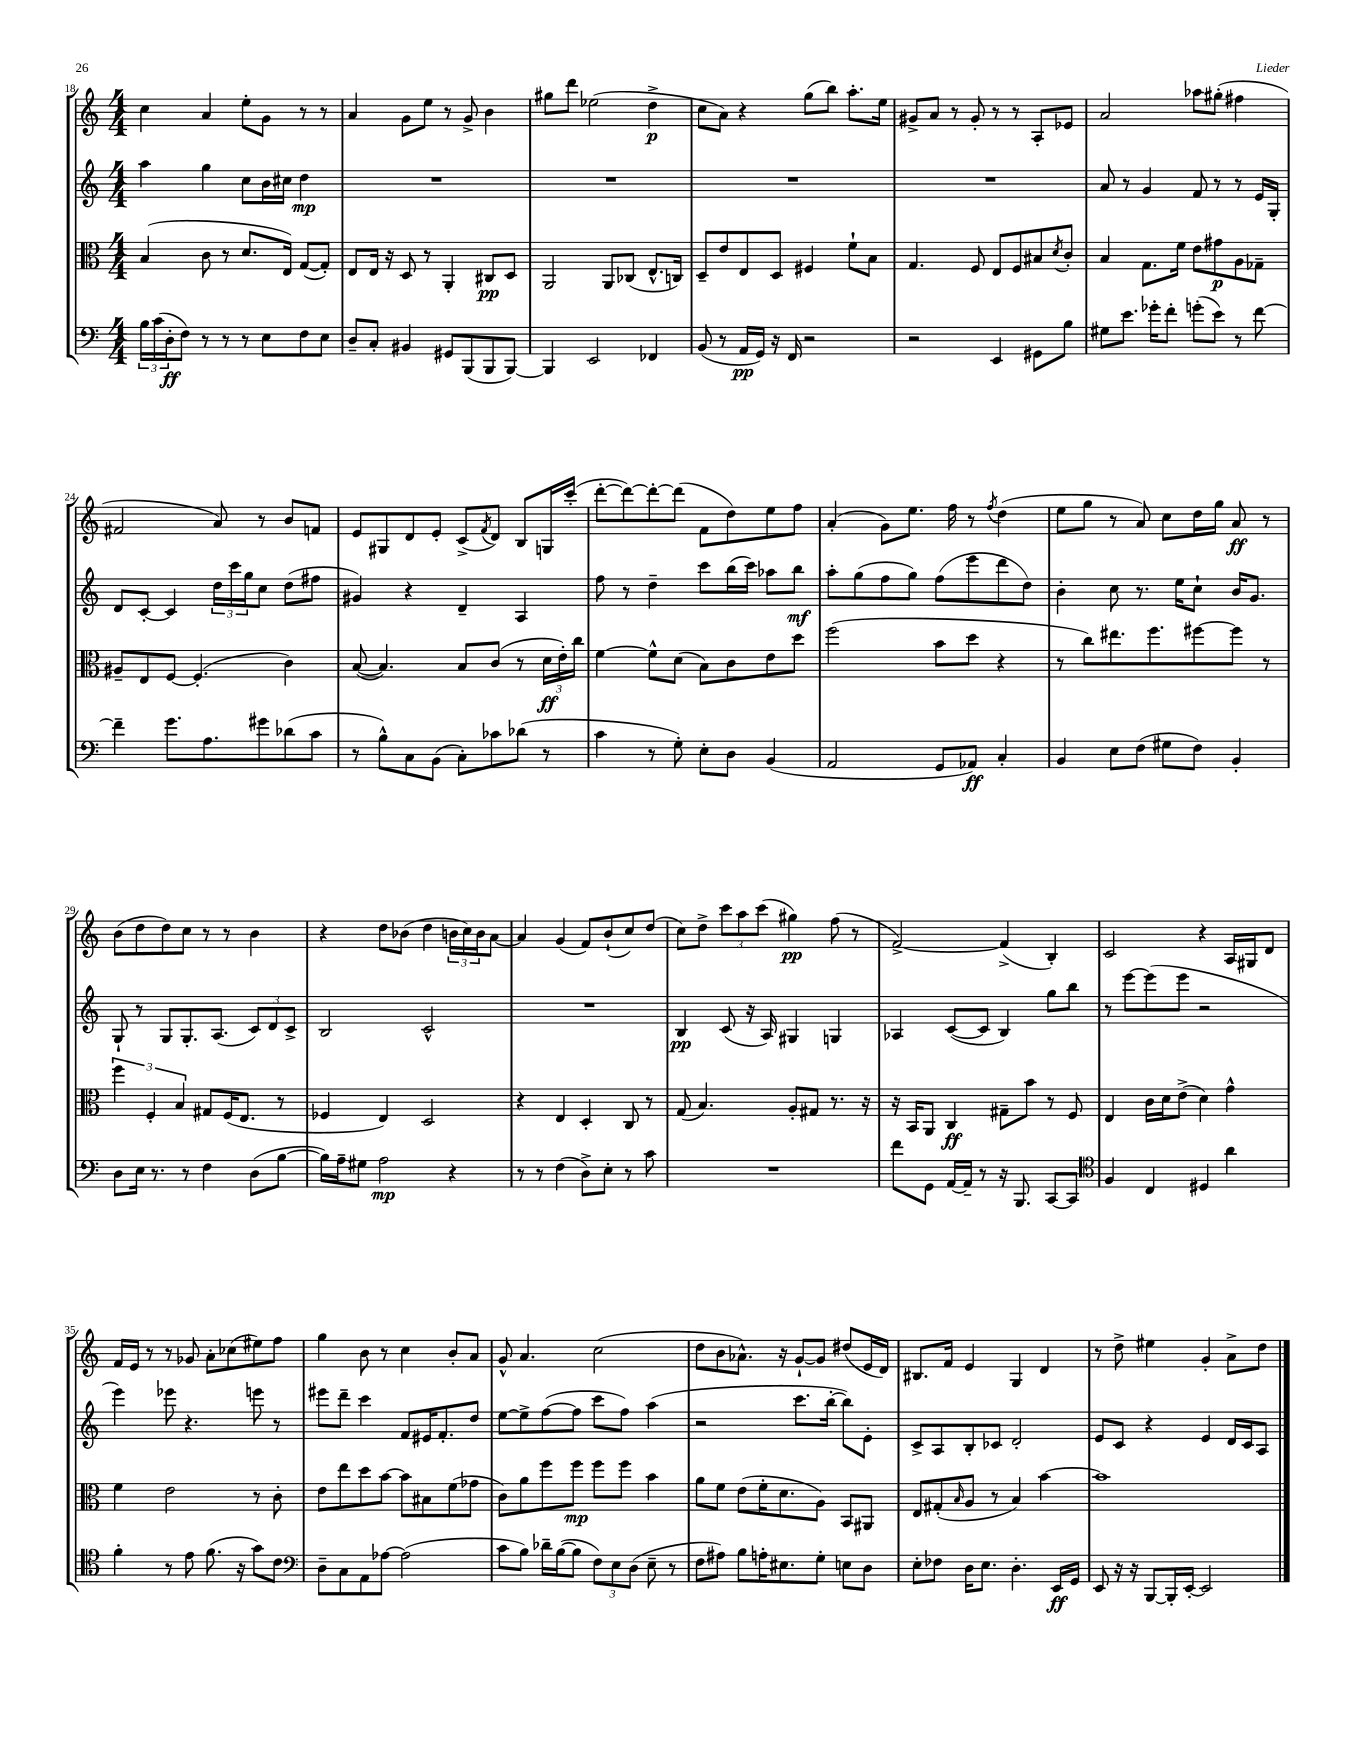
<<
\new StaffGroup <<
\new Staff = "s0" {
    \clef treble \key c \major \numericTimeSignature \time 4/4
    c''4 a'4 e''8-. g'8 r8 r8 |
    a'4 g'8 e''8 r8 g'8-> b'4 |
    gis''8 d'''8 ees''2( d''4->\p |
    c''8 a'8) r4 g''8( b''8) a''8.-. e''16 |
    gis'8-> a'8 r8 gis'8-. r8 r8 a8-. ees'8 |
    a'2 aes''8 gis''8-.( fis''4 |
    fis'2 a'8) r8 b'8 f'8 |
    e'8 gis8 d'8 e'8-. c'8->( \acciaccatura { f'8 } d'8) b8 g16 c'''16-.( |
    d'''8~-. d'''8~) d'''8~-. d'''8( f'8 d''8) e''8 f''8 |
    a'4-.( g'8) e''8. f''16 r8 \acciaccatura { f''8 } d''4( |
    e''8 g''8 r8 a'8) c''8 d''16 g''16 a'8\ff r8 |
    b'8( d''8 d''8) c''8 r8 r8 b'4 |
    r4 d''8 bes'8( d''4 \tuplet 3/2 { b'16 c''16) b'16 } a'8~ |
    a'4 g'4( f'8) b'8-!( c''8) d''8( |
    c''8) d''8-> \tuplet 3/2 { c'''8 a''8 c'''8( } gis''4\pp) f''8( r8 |
    f'2~->) f'4->( b4-.) |
    c'2 r4 a16 gis16 d'8 |
    f'16 e'16 r8 r8 ges'8 a'8-. ces''8( eis''8) f''8 |
    g''4 b'8 r8 c''4 b'8-. a'8 |
    g'8-^ a'4. c''2( |
    d''8 b'8 aes'8.-^) r16 g'8~-! g'8 dis''8( e'16 d'16) |
    bis8. f'16 e'4 g4 d'4 |
    r8 d''8-> eis''4 g'4-. a'8-> d''8 \bar "|." |
}
\new Staff = "s1" {
    \clef treble \key c \major \numericTimeSignature \time 4/4
    a''4 g''4 c''8 b'16 cis''16 d''4\mp |
    R1 |
    R1 |
    R1 |
    R1 |
    a'8 r8 g'4 f'8 r8 r8 e'16 g16-. |
    d'8 c'8~-. c'4 \tuplet 3/2 { d''16 c'''16 g''16 } c''8 d''8( fis''8 |
    gis'4) r4 d'4-- a4 |
    f''8 r8 d''4-- c'''8 b''16( c'''16) aes''8 b''8\mf |
    a''8-. g''8( f''8 g''8) f''8( e'''8 d'''8 d''8) |
    b'4-. c''8 r8. e''16 c''8-! b'16 g'8. |
    g8-! r8 g8 g8.-. a8.( \tuplet 3/2 { c'8) d'8 c'8-> } |
    b2 c'2-^ |
    R1 |
    b4\pp c'8( r16 a16) gis4 g4 |
    aes4 c'8~( c'8 b4) g''8 b''8 |
    r8 e'''8~ e'''8( e'''8 r2 |
    e'''4) ees'''8 r4. e'''8 r8 |
    eis'''8 d'''8-- c'''4 f'8 eis'16 f'8.-. d''8 |
    e''8~ e''8-> f''8~( f''8 c'''8 f''8) a''4( |
    r2 c'''8. b''16~-. b''8) e'8-. |
    c'8-> a8 b8-. ces'8 d'2-. |
    e'8 c'8 r4 e'4 d'16 c'16 a8 \bar "|." |
}
\new Staff = "s2" {
    \clef alto \key c \major \numericTimeSignature \time 4/4
    b4( c'8 r8 d'8. e16) g8~( g8-.) |
    e8 e16 r16 d8 r8 a,4-. cis8\pp d8 |
    a,2 a,8 ces8( e8.-^ c16) |
    d8-- e'8 e8 d8 fis4 f'8-! b8 |
    g4. f8 e8 f8 bis8 \acciaccatura { d'8 } c'8-. |
    b4 g8. f'16 e'8 gis'8\p a8 ges8-- |
    ais8-- e8 f8~ f4.-.( c'4) |
    b8~( b4.) b8 c'8( r8 \tuplet 3/2 { d'16\ff e'16-.) c''16 } |
    f'4~ f'8-^ d'8( b8) c'8 e'8 d''8 |
    f''2( b'8 d''8 r4 |
    r8 c''8) eis''8. f''8. fis''8~ fis''8 r8 |
    \tuplet 3/2 { f''4 f4-. b4 } gis8 f16( e8. r8 |
    fes4 e4) d2 |
    r4 e4 d4-. c8 r8 |
    g8( b4.) a8-. gis8 r8. r16 |
    r16 b,16 a,8 c4\ff gis8-- b'8 r8 f8 |
    e4 c'16 d'16 e'8->( d'4) g'4-^ |
    f'4 e'2 r8 c'8-. |
    e'8 e''8 d''8 b'8~ b'8 bis8 f'8( ges'8 |
    c'8) a'8 f''8 f''8\mp f''8 f''8 b'4 |
    a'8 f'8 e'8( f'16-. d'8. a8) b,8 ais,8 |
    e8 gis8-.( \grace { b16 } a8 r8 b4) b'4~ |
    b'1 \bar "|." |
}
\new Staff = "s3" {
    \clef bass \key c \major \numericTimeSignature \time 4/4
    \tuplet 3/2 { b16 c'16( d16-.\ff } f8) r8 r8 r8 e8 f8 e8 |
    d8-- c8-. bis,4 gis,8 b,,8( b,,8 b,,8~) |
    b,,4 e,2 fes,4 |
    b,8( r8 a,16\pp g,16) r16 f,16 r2 |
    r2 e,4 gis,8 b8 |
    gis8 e'8. ges'16-. f'8-. g'8-.( e'8) r8 f'8~ |
    f'4-- g'8. a8. gis'8 des'8( c'8 |
    r8 b8-^) c8 b,8( c8-.) ces'8 des'8( r8 |
    c'4 r8 g8-.) e8-. d8 b,4( |
    a,2 g,8 aes,8\ff) c4-. |
    b,4 e8 f8( gis8 f8) b,4-. |
    d8 e16 r8. r8 f4 d8( b8~ |
    b16) a16-- gis8 a2\mp r4 |
    r8 r8 f4( d8->) e8-. r8 c'8 |
    R1 |
    f'8 g,8 a,16~ a,16-- r8 r16 b,,8. c,8~ c,8 |
    \clef tenor f4 c4 dis4 a'4 |
    f'4-. r8 e'8 f'8.( r16 g'8) c'8 |
    \clef bass d8-- c8 a,8 aes8~ aes2( |
    c'8 b8) des'16-- b16~( b8 \tuplet 3/2 { f8) e8 d8( } e8-- r8 |
    f8 ais8) b8 a16-. eis8. g8-. e8 d8 |
    e8-. fes8 d16 e8. d4.-. e,16\ff g,16 |
    e,8 r16 r16 b,,8~ b,,16-. e,16~-. e,2 \bar "|." |
}
>>
>>
\layout { \context { \Score currentBarNumber = #18 } }
